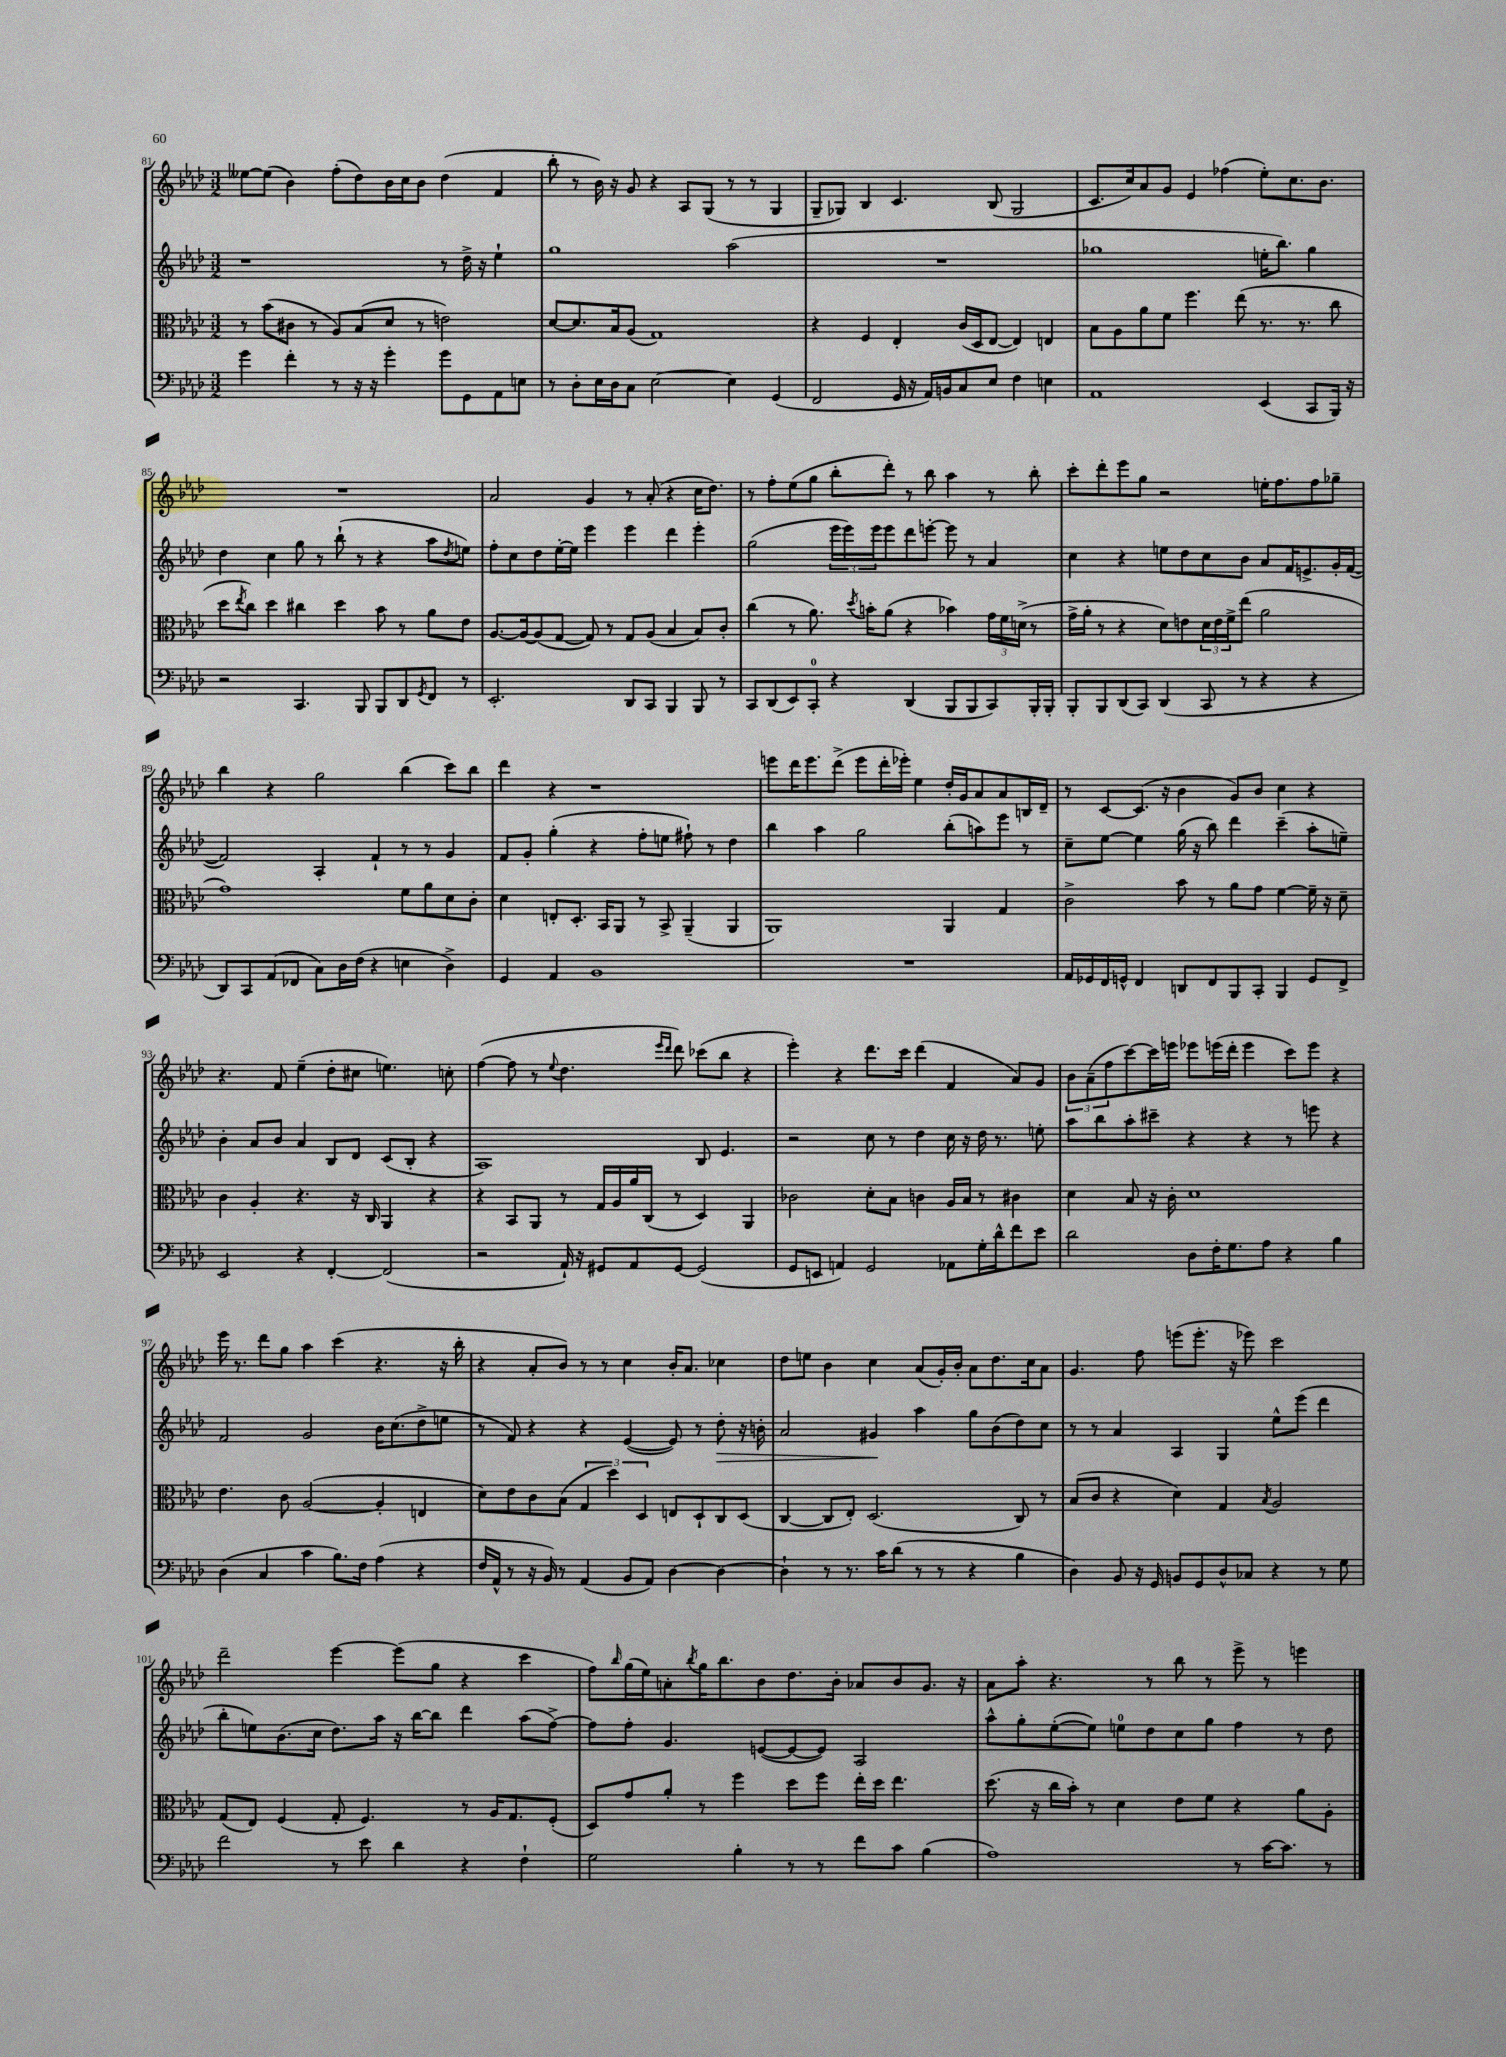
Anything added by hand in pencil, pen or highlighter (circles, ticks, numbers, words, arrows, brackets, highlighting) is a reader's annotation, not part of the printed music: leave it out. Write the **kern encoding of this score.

**kern	**kern	**kern	**kern
*staff4	*staff3	*staff2	*staff1
*clefF4	*clefC3	*clefG2	*clefG2
*k[b-e-a-d-]	*k[b-e-a-d-]	*k[b-e-a-d-]	*k[b-e-a-d-]
*M3/2	*M3/2	*M3/2	*M3/2
4g	8r	1r	[8ee--
.	(8b-	.	(8ee--]
4f'	8c#	.	4b-)
.	8r	.	.
8r	8A-)	.	(8ff'
16r	(8B-	.	8dd-)
16r	.	.	.
4g'	8d-	.	16b-
.	.	.	16cc
.	8r	.	8b-
8g	2e)	8r	(4dd-
8GG	.	16dd-^	.
.	.	16r	.
8AA-	.	4ee-`	4f
8E	.	.	.
=	=	=	=
8r	[8d-	1gg	8bb-'
8D-'	8.d-]	.	8r
16E-	.	.	16b-)
16D-	16B-	.	16r
8C	(8A-	.	8g
[2E-	1G)	.	4r
.	.	.	8A-
.	.	.	(8G
4E-]	.	(2aa-	8r
.	.	.	8r
(4GG	.	.	4G
=	=	=	=
2FF	4r	1.r	8G~
.	.	.	8G-)
.	4F	.	4B-
16GG	4E-'	.	4.c
16r	.	.	.
16AA-)	.	.	.
16BB	.	.	.
8C	(16c	.	.
.	16D-	.	.
8E-	[8E-	.	(8B-
4F	4E-])	.	2G-
4E	4E	.	.
=	=	=	=
1AA-	8B-	1gg-	8.c
.	8A-	.	.
.	.	.	16cc)
.	8a-	.	8a-
.	8f	.	8g
.	4.ff	.	4e-
.	.	.	(4ff-
.	(8ee-	.	.
(4EE-	8.r	16ee'	8ee-')
.	.	8.bb-)	.
.	.	.	8.cc
.	8.r	.	.
8CC	.	4gg-	.
.	.	.	8.b-
16BBB-)	8cc	.	.
16r	.	.	.
=	=	=	=
2r	8dd-	4dd-	1.r
.	8qee-	.	.
.	8cc)	.	.
.	4dd-	4cc	.
4.CC	4cc#	8gg	.
.	.	8r	.
.	4dd-	(8bb-`	.
8BBB-	.	8r	.
8BBB-	8b-	4r	.
8DD-	8r	.	.
8qGG	.	.	.
8FF	8a-	8aa-	.
.	.	8qdd-	.
8r	8e-	8ee)	.
=	=	=	=
2.EE-'	[8.A-	8ff'	2a-
.	.	8cc	.
.	16A-_	.	.
.	(8A-]	8dd-	.
.	[8G	[16ee-'	.
.	.	16ee-]	.
.	8G])	4eee-	4g
.	8r	.	.
8DD-	8G	4eee-	8r
8CC	(8A-	.	(8a-'
4BBB-	4B-	4ddd-	4r
8BBB-	8B-)	4eee-'	16cc
.	.	.	8.dd-)
8r	8c'	.	.
=	=	=	=
8CC	(4cc	(2gg	8r
(8DD-	.	.	8ff'
8EE-)	8r	.	(8ee-
8CC'	8.a-)	.	8gg
4r	.	24eee-	8bb-'
.	.	24eee-)	.
.	8qdd-	.	.
.	16b'	.	.
.	.	24eee-	.
.	(8a-	8eee-	8ddd-')
(4DD-	4r	8ddd-	8r
.	.	[8eee'	8bb-
8BBB-	4b-)	8eee]	4aa-
8BBB-	.	8r	.
8CC)	24g	4a-	8r
.	24f	.	.
.	(24d^	.	.
16BBB-'	8r	.	8bb-'
16BBB-'	.	.	.
=	=	=	=
8BBB-'	16g^	4cc	8ccc'
.	16a-'	.	.
8BBB-	8r	.	8ddd-'
(8DD-	4r	4r	8eee-
8CC)	.	.	8gg
(4DD-	8d-)	8ee	2r
.	8e	8dd-	.
8CC	24d-	8cc	.
.	24e	.	.
.	24f^	.	.
8r	(8ee-	8b-	.
4r	2a-	8a-	16ee'
.	.	.	8.ff
.	.	16f	.
.	.	8.e^	.
4r	.	.	8ff
.	.	16g'	8gg-~
.	.	([16f	.
=	=	=	=
8DD-)	1g)	2f])	4bb-
8CC	.	.	.
(8AA-	.	.	4r
8FF-	.	.	.
8C)	.	4A-'	2gg
16D-	.	.	.
(16F	.	.	.
4r	.	4f`	.
4E	8f	8r	(4bb-
.	8a-	8r	.
4D-^)	8d-	4g	8ccc)
.	8c'	.	8bb-
=	=	=	=
4GG	4d-	8f	4ddd-
.	.	8g'	.
4AA-	8E'	(4gg'	4r
.	8.D-'	.	.
1BB-	.	4r	1r
.	16BB-	.	.
.	8AA-	.	.
.	8r	8ff'	.
.	8BB-^	8ee	.
.	(4AA-~	8ff#`)	.
.	.	8r	.
.	4AA-	4dd-	.
=	=	=	=
1.r	1AA-)	4bb-	8eee
.	.	.	16ddd-
.	.	.	8.eee
.	.	4aa-	.
.	.	.	(8ddd-^
.	.	2gg	8eee
.	.	.	16ddd-'
.	.	.	16eee-')
.	.	.	4ee-
.	4AA-	(8bb-'	16dd-'
.	.	.	16g
.	.	8aa)	8a-
.	4G	8eee-	8a-
.	.	8r	16B
.	.	.	16d-~
=	=	=	=
16AA-	2c^	8cc~	8r
16GG-	.	.	.
16FF	.	[8ee-	[8c
16GG^^	.	.	.
4FF	.	4ee-]	(8.c]
.	.	.	16r
8DD	8b-	(16gg	4b-
.	.	16r	.
8FF	8r	8bb-)	.
8BBB-	8a-	4ddd-	8g)
8CC'	8g	.	8b-
4BBB-	[4f	(4ccc~	4cc
8GG	16f~]	8aa-'	4r
.	16r	.	.
8FF^	8d-~	8ee~)	.
=	=	=	=
2EE-	4c	4b-'	4.r
.	4A-'	8a-	.
.	.	8b-	8f
4r	4.r	4a-	(4ee-~
[4FF'	.	8B-	8dd-'
.	16r	8d-	8cc#
.	16C	.	.
(2FF]	4AA-	(8c	4.ee)
.	.	8B-'	.
.	4r	4r	.
.	.	.	8cc'
=	=	=	=
2r	4r	1A-)	([4ff
.	8BB-	.	8ff]
.	8AA-	.	8r
.	.	.	8qqee-
16AA-`)	8r	.	4.dd-
16r	.	.	.
8GG#	16G	.	.
.	16A-	.	.
8AA-	16a-	.	.
.	(16C	.	.
.	.	.	16qqeee-
.	.	.	16qqddd-
[8GG#	8r	.	8ddd-)
(2GG#]	4D-)	8B-	(8ccc-
.	.	4.e-	8bb-
.	4AA-	.	4r
=	=	=	=
8GG	2c-	2r	4eee-')
8EE	.	.	.
4AA)	.	.	4r
2GG	8d-'	8cc	8.ddd-
.	8B-	8r	.
.	.	.	16ccc
.	4c	4dd-	(4ddd-
8AA-	16A-	16cc	4f
.	16B-	16r	.
16G'	8r	16dd-	.
16d-^^	.	8.r	.
8f	4c#	.	8a-)
8e-	.	8ee'	8g
=	=	=	=
2d-	4d-	8aa-	12b-
.	.	.	(12a-~
.	.	8bb-	.
.	.	.	12ff
.	8B-	8aa-'	[8ccc)
.	16r	8ccc#~	16ccc]
.	16c'	.	16eee
8D-	1d-	4r	8eee-
16F'	.	.	(16eee
8.G	.	.	16ddd-'
.	.	4r	4eee
8A-	.	.	.
4r	.	8r	8ccc)
.	.	8eee	8eee
4B-	.	4r	4r
=	=	=	=
(4D-	4.e-	2f	16eee-
.	.	.	8.r
4C	.	.	8ddd-
.	8c	.	8gg
4c	([2A-	2g	4aa-
8.B-)	.	.	(4ccc
16F	.	.	.
(4A-	4A-']	16b-	4.r
.	.	(8.cc	.
4r	4E	8dd-^	.
.	.	8ee	16r
.	.	.	16bb-'
=	=	=	=
16F	8d-)	8r	4r
16AA-^^	.	.	.
8r	8e-	8f)	.
16r	8c	4r	8a-'
16BB-)	.	.	.
8r	(8B-	.	8b-)
(4AA-	6G	4r	8r
.	.	.	8r
.	6dd-)	.	.
8BB-	.	([4e-	4cc
.	6D-	.	.
8AA-)	.	.	.
[4D-	8E	8e-])	16b-'
.	.	.	8.a-
.	8D-`	8r	.
4D-_	8C	8dd-'	4cc-
.	(8D-	16r	.
.	.	16b'	.
=	=	=	=
4D-`]	[4C	2a-	8dd-
.	.	.	8ee
8r	8C]	.	4b-
8.r	8E-')	.	.
.	(2.D-	4g#	4cc
16c	.	.	.
(8d-	.	.	.
8r	.	4aa-	(8a-
8r	.	.	16g')
.	.	.	16b-'
4r	.	8gg	8a-
.	.	(8b-	8.dd-
4B-	8C)	8dd-)	.
.	.	.	16cc
.	8r	8cc	8a-
=	=	=	=
4D-)	(8B-	8r	4.g
.	8c	8r	.
8BB-	4r	4a-	.
16r	.	.	8ff
16GG	.	.	.
8BB	4d-)	4A-	(8eee
8GG	.	.	8.eee'
8D-^^	4G	4G	.
.	.	.	16r
8C-	.	.	8eee-)
.	8qB-	.	.
4r	2A-	8ee-^^	2ccc
.	.	(8eee-	.
8r	.	4ddd-	.
8G	.	.	.
=	=	=	=
2f	(8G	8bb-'	2ddd-~
.	8E-)	8ee)	.
.	(4F	(8.b-	.
.	.	16cc	.
8r	8G'	8.dd-)	[4eee-
8e-	4.F)	.	.
.	.	16aa-	.
4d-	.	16r	(8eee-]
.	.	[16bb-	.
.	.	8bb-]	8gg
4r	8r	4ddd-	4r
.	16A-	.	.
.	8.G	.	.
4F`	.	(8aa-	4ccc
.	(8F'	[8ff^)	.
=	=	=	=
2G	8D-)	8ff]	8ff)
.	.	.	16qqbb-
.	8g	8ff'	(16gg
.	.	.	16ee-)
.	8a-'	4.g	8a'
.	.	.	8qbb-
.	8r	.	16gg
.	.	.	8.bb-
4B-'	4ff	.	.
.	.	([8e	8b-
8r	8dd-	8e_	8.dd-
8r	8ff	8e])	.
.	.	.	16b-'
8f	16ee-'	2A-	8a-
.	16dd-	.	.
8c	4.ee-	.	8b-
(4B-	.	.	8.g
.	.	.	16r
=	=	=	=
1A-)	(8.dd-	8aa-^^	8a-
.	.	8gg'	8aa-'
.	16r	.	.
.	16cc	([8ee-'	4.r
.	16b-')	.	.
.	8r	8ee-])	.
.	4d-	8ee	.
.	.	8dd-	8r
.	8e-	8cc	8bb-
.	8f	8gg	8r
8r	4r	4ff	8eee-^
[16c	.	.	8r
8.c]	.	.	.
.	8a-	8r	4eee
8r	8A-'	8dd-	.
==	==	==	==
*-	*-	*-	*-
